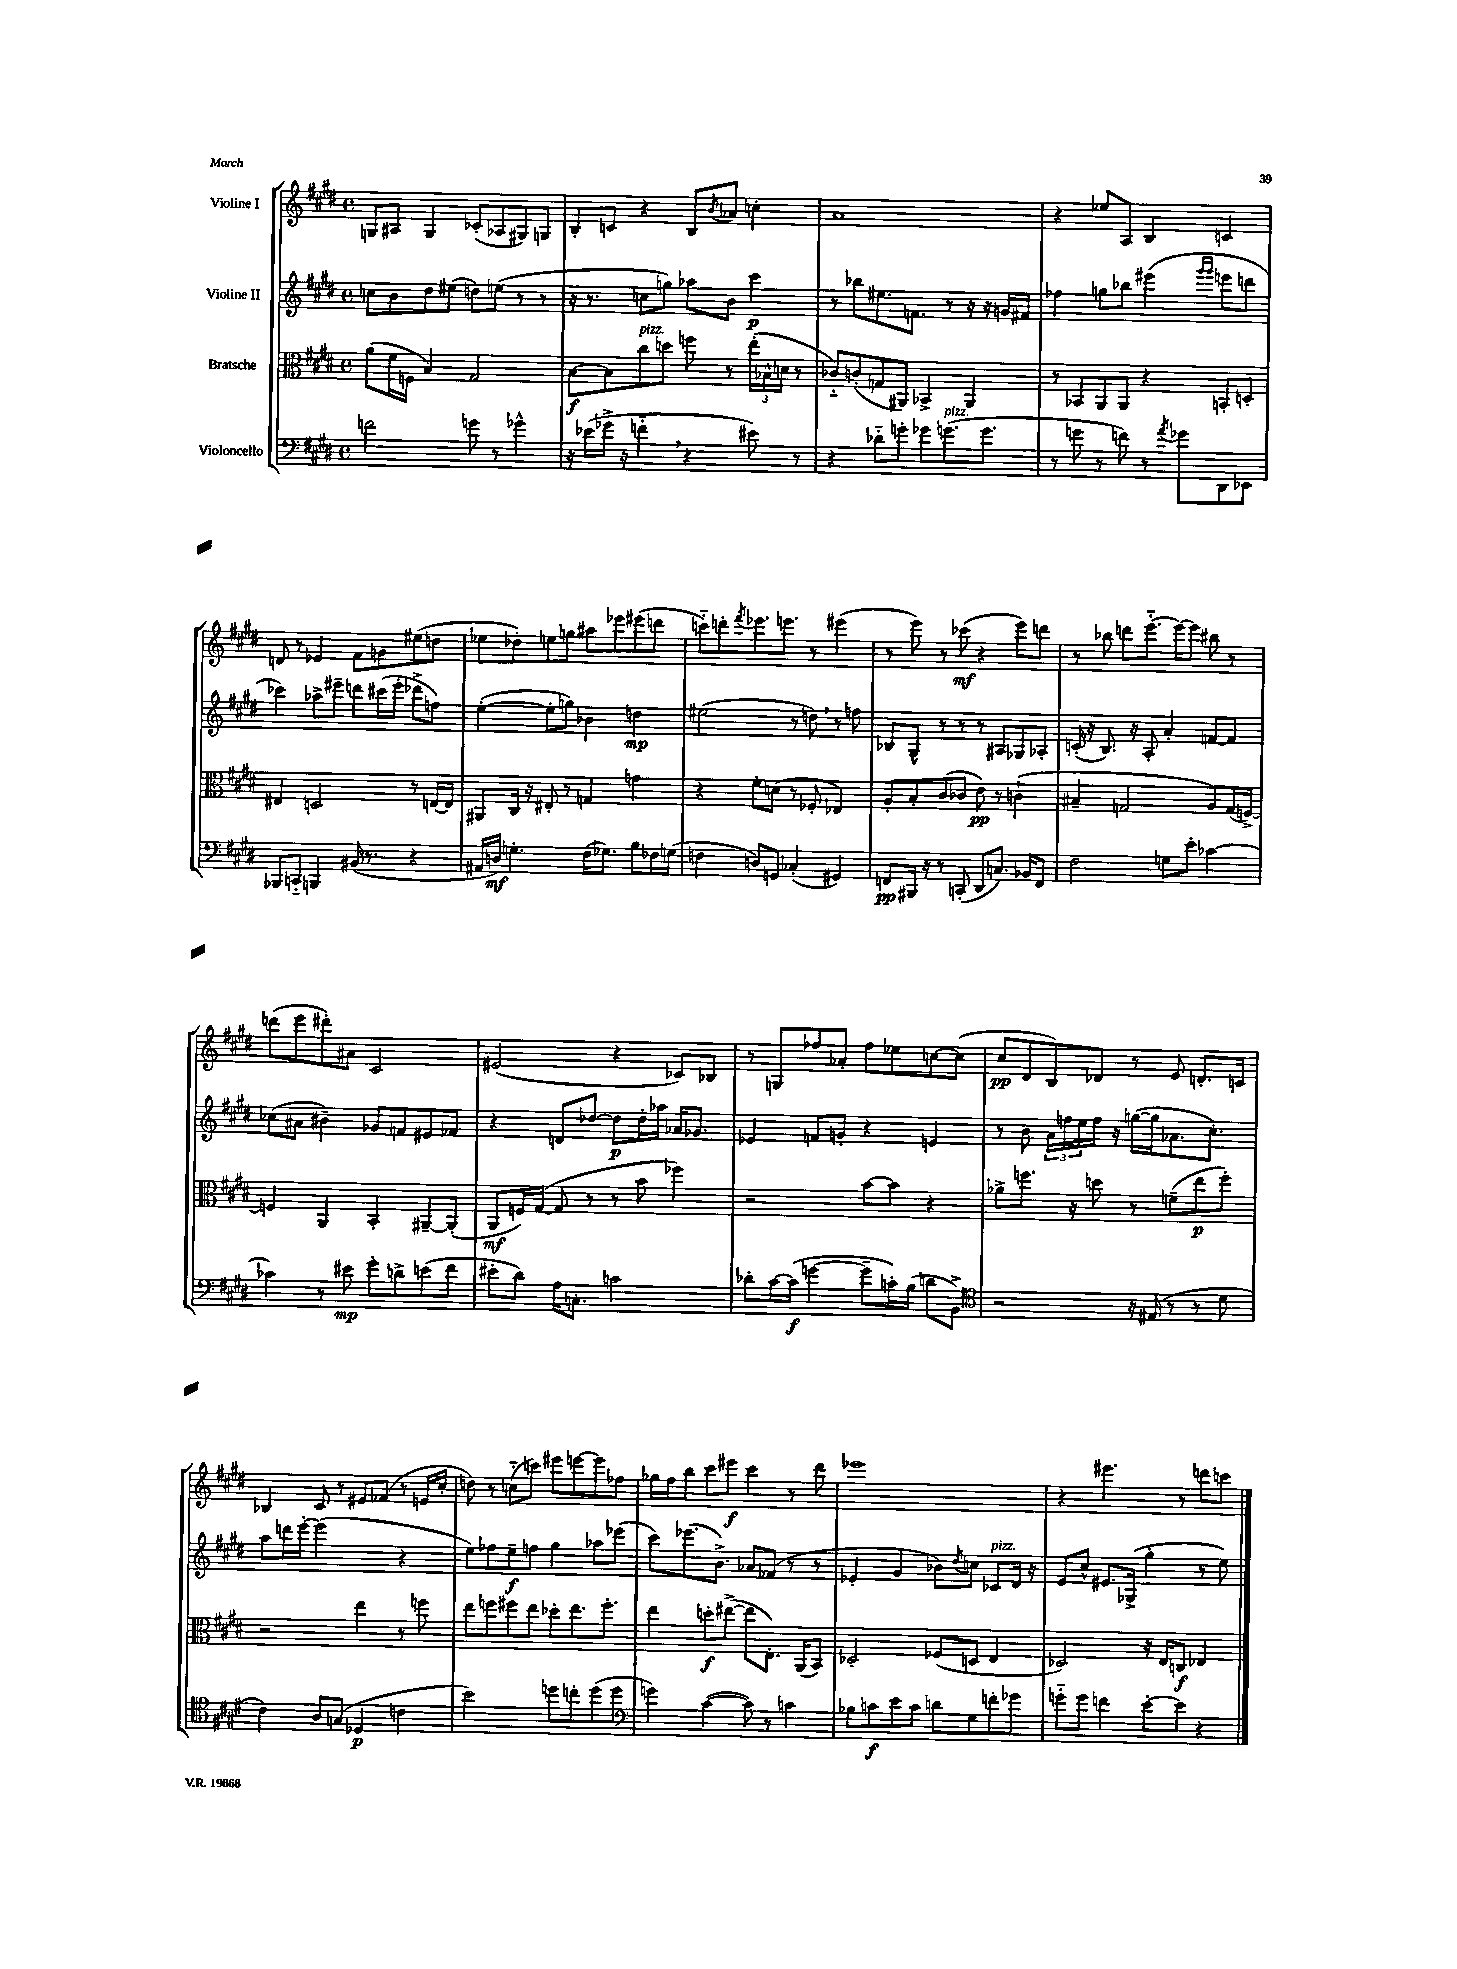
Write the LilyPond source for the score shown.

<<
\new StaffGroup <<
\new Staff = "s0" \with { instrumentName = "Violine I" } {
    \clef treble \key e \major \defaultTimeSignature \time 4/4
    g8 ais8 g4 ces'8-.( aes8 gis8) g8 |
    b8-. c'8 r4 b8 \acciaccatura { b'8 } aes'8 c''4-. |
    a'1 |
    r4 ees''8 a8 b4 c'4 |
    d'8 r8 ees'4 fis'8 g'8 eis''8( d''8 |
    ees''8 des''8-.) e''8 g''8 ais''8 ees'''8 eis'''8( d'''8 |
    c'''8-_) d'''8-. \acciaccatura { fis'''8 } ees'''8. e'''8. r8 eis'''4( |
    r8 e'''8) r8 ces'''8\mf( r4 e'''8) d'''8 |
    r8 bes''8 d'''8 e'''8.~-_ e'''16~ e'''8 bis''8 r8 |
    d'''8( e'''8 dis'''8-.) ais'8 cis'2 |
    eis'2( r4 ces'8) bes8 |
    r8 g8 fes''8 aes'8-. fes''8 ees''8 c''8~ c''8( |
    cis''8\pp dis'8 b8) des'8 r8 e'8 d'8.-. c'16 |
    bes4 cis'8 r8 eis'8 fes'8( r8 e'16 cis''16-. |
    d''8) r8 c''8-_( c'''8) eis'''8 e'''8~ e'''8 fes''8 |
    ges''16 fis''16 b''8 cis'''8 eis'''8\f cis'''4 r8 dis'''8 |
    ees'''1 |
    r4 eis'''4. r8 d'''8 c'''8 \bar "|." |
}
\new Staff = "s1" \with { instrumentName = "Violine II" } {
    \clef treble \key e \major \defaultTimeSignature \time 4/4
    c''8 b'8 dis''8 eis''8( d''8) e''8( r8 r8 |
    r16 r8. c''8 g''8) aes''8 b'8 cis'''4\p |
    r8 bes''8 eis''8. f'8. r8 r16 r16 g'16 fis'16 |
    fes''4 g''8 bes''8 eis'''4( \grace { gis'''16 gis'''16 } e'''8 d'''8 |
    ces'''4) aes''8-> eis'''8-- d'''8 cis'''16( eis'''16-. des'''8-> f''8) |
    e''4~-.( e''8-. g''8) bes'4 d''4\mp |
    eis''2( r8 d''8) \breathe r8 f''8 |
    bes8 gis8-^ r8 r8 r8 ais8 ges8 aes8-. |
    c'16-.( r16 b8.) r16 a8-. a'4-. f'8~ f'8 |
    ces''8( ais'8 bis'4--) ges'8 f'8 eis'8 fes'8 |
    r4 d'8 des''8~ des''8\p des''16-. aes''16 aes'16 ges'8. |
    ees'4 f'8 g'8-. r4 e'4 |
    r8 b'8 \tuplet 3/2 { a'16 f''16 e''16 } f''16 r16 g''16~( g''16 aes'8. cis''8.-.) |
    a''8 d'''16 e'''16~-. e'''2( r4 |
    e''8) fes''8 e''8--\f f''8 gis''4 aes''8 ees'''8( |
    cis'''8) ees'''8.( b'8.->) aes'8 fes'8( r8 r8 |
    ees'4-. gis'4 bes'8) \acciaccatura { dis''8 } c''8 ces'8^\markup { \italic "pizz." } dis'16 r16 |
    e'8 cis''8-^ eis'8. ges16->( gis''4-. r8 e''8) \bar "|." |
}
\new Staff = "s2" \with { instrumentName = "Bratsche" } {
    \clef alto \key e \major \defaultTimeSignature \time 4/4
    a'8( fis'16 f16 b4) gis2 |
    b8~\f b8 cis''8^\markup { \italic "pizz." } d''8 f''8 r8 \tuplet 3/2 { e''16-.( bes16-^ d'16 } r8 |
    ces'8-_) c'8-.( g8 ais,8) bes,4-> ais,4 |
    r8 bes,8 a,8 a,8 r4 b,8-. d8-. |
    eis4 d2 r8 e16~ e16 |
    ais,8 cis16 r16 eis8-. r8 g4 g'4 |
    r4 fis'8-. d'8( r8 fes8-. ees4) |
    a8-. b8-. cis'8( ces'8 e'8\pp) r8 c'4-!( |
    bis4-- g2 a8) g16( f16~->) |
    f4 a,4 b,4-. ais,8~-- ais,8-.( |
    a,8\mf f16) gis16~( gis8 r8 r8 b'8 fes''4) |
    r2 b'8~ b'8 r4 |
    aes'8-> f''8. r16 d''8 r8 f'8--( e''8\p f''8-.) |
    r2 e''4 r8 f''8 |
    e''8 f''8 fis''8 e''8 des''8-. e''8. fis''8.-. |
    e''4 d''8-.\f eis''8~->( eis''8 e8.-.) a,16( b,8) |
    des2-. fes8( d8 e4 |
    des2) r16 e16 c8\f ees4 \bar "|." |
}
\new Staff = "s3" \with { instrumentName = "Violoncello" } {
    \clef bass \key e \major \defaultTimeSignature \time 4/4
    f'2 g'8 r8 ges'4-^ |
    r16 ees'16( ges'16-> r16 f'4-_ \breathe r4 eis'8) r8 |
    r4 des'8-_ g'8-. ges'8 g'8.^\markup { \italic "pizz." }( g'8. |
    r8 g'8 r8 f'8) r8 \acciaccatura { a'8 } ges'8 dis,8 ees,8 |
    bes,,8 c,8-_ b,,4 bis,16( r8. r4 |
    ais,16 d16\mf) g4.-. fis16( ges8.) b8 fes16 g16( |
    f4 d8) g,8 ces4-.( gis,4) |
    f,8\pp bis,,16 r16 r8 c,8-.( dis,8 c8.) bes,16 f,8 |
    fis2 g8 e'8-. ces'4~ |
    ces'4 r8 eis'8\mp gis'8-. d'8-> e'8( fis'8 |
    eis'8-. dis'8) a16 c8.-. c'2 |
    des'8-. cis'16~ cis'16\f( g'4~ g'8-- c'16-.) b16( d'8 b,8->) |
    \clef tenor r2 r16 eis16( r8 r8 dis'8 |
    cis'4) a8 g8( des4\p c'4 |
    b'2) d''8 c''8-. d''8( d''8 |
    \clef bass g'4) cis'4~( cis'8) r8 c'4 |
    bes8 c'8\f e'8 c'8 d'8 gis8 f'8-. ges'8 |
    g'8-_ g'8 f'4 e'8~-. e'8 r4 \bar "|." |
}
>>
>>
\layout { \context { \Score \remove "Bar_number_engraver" } }
